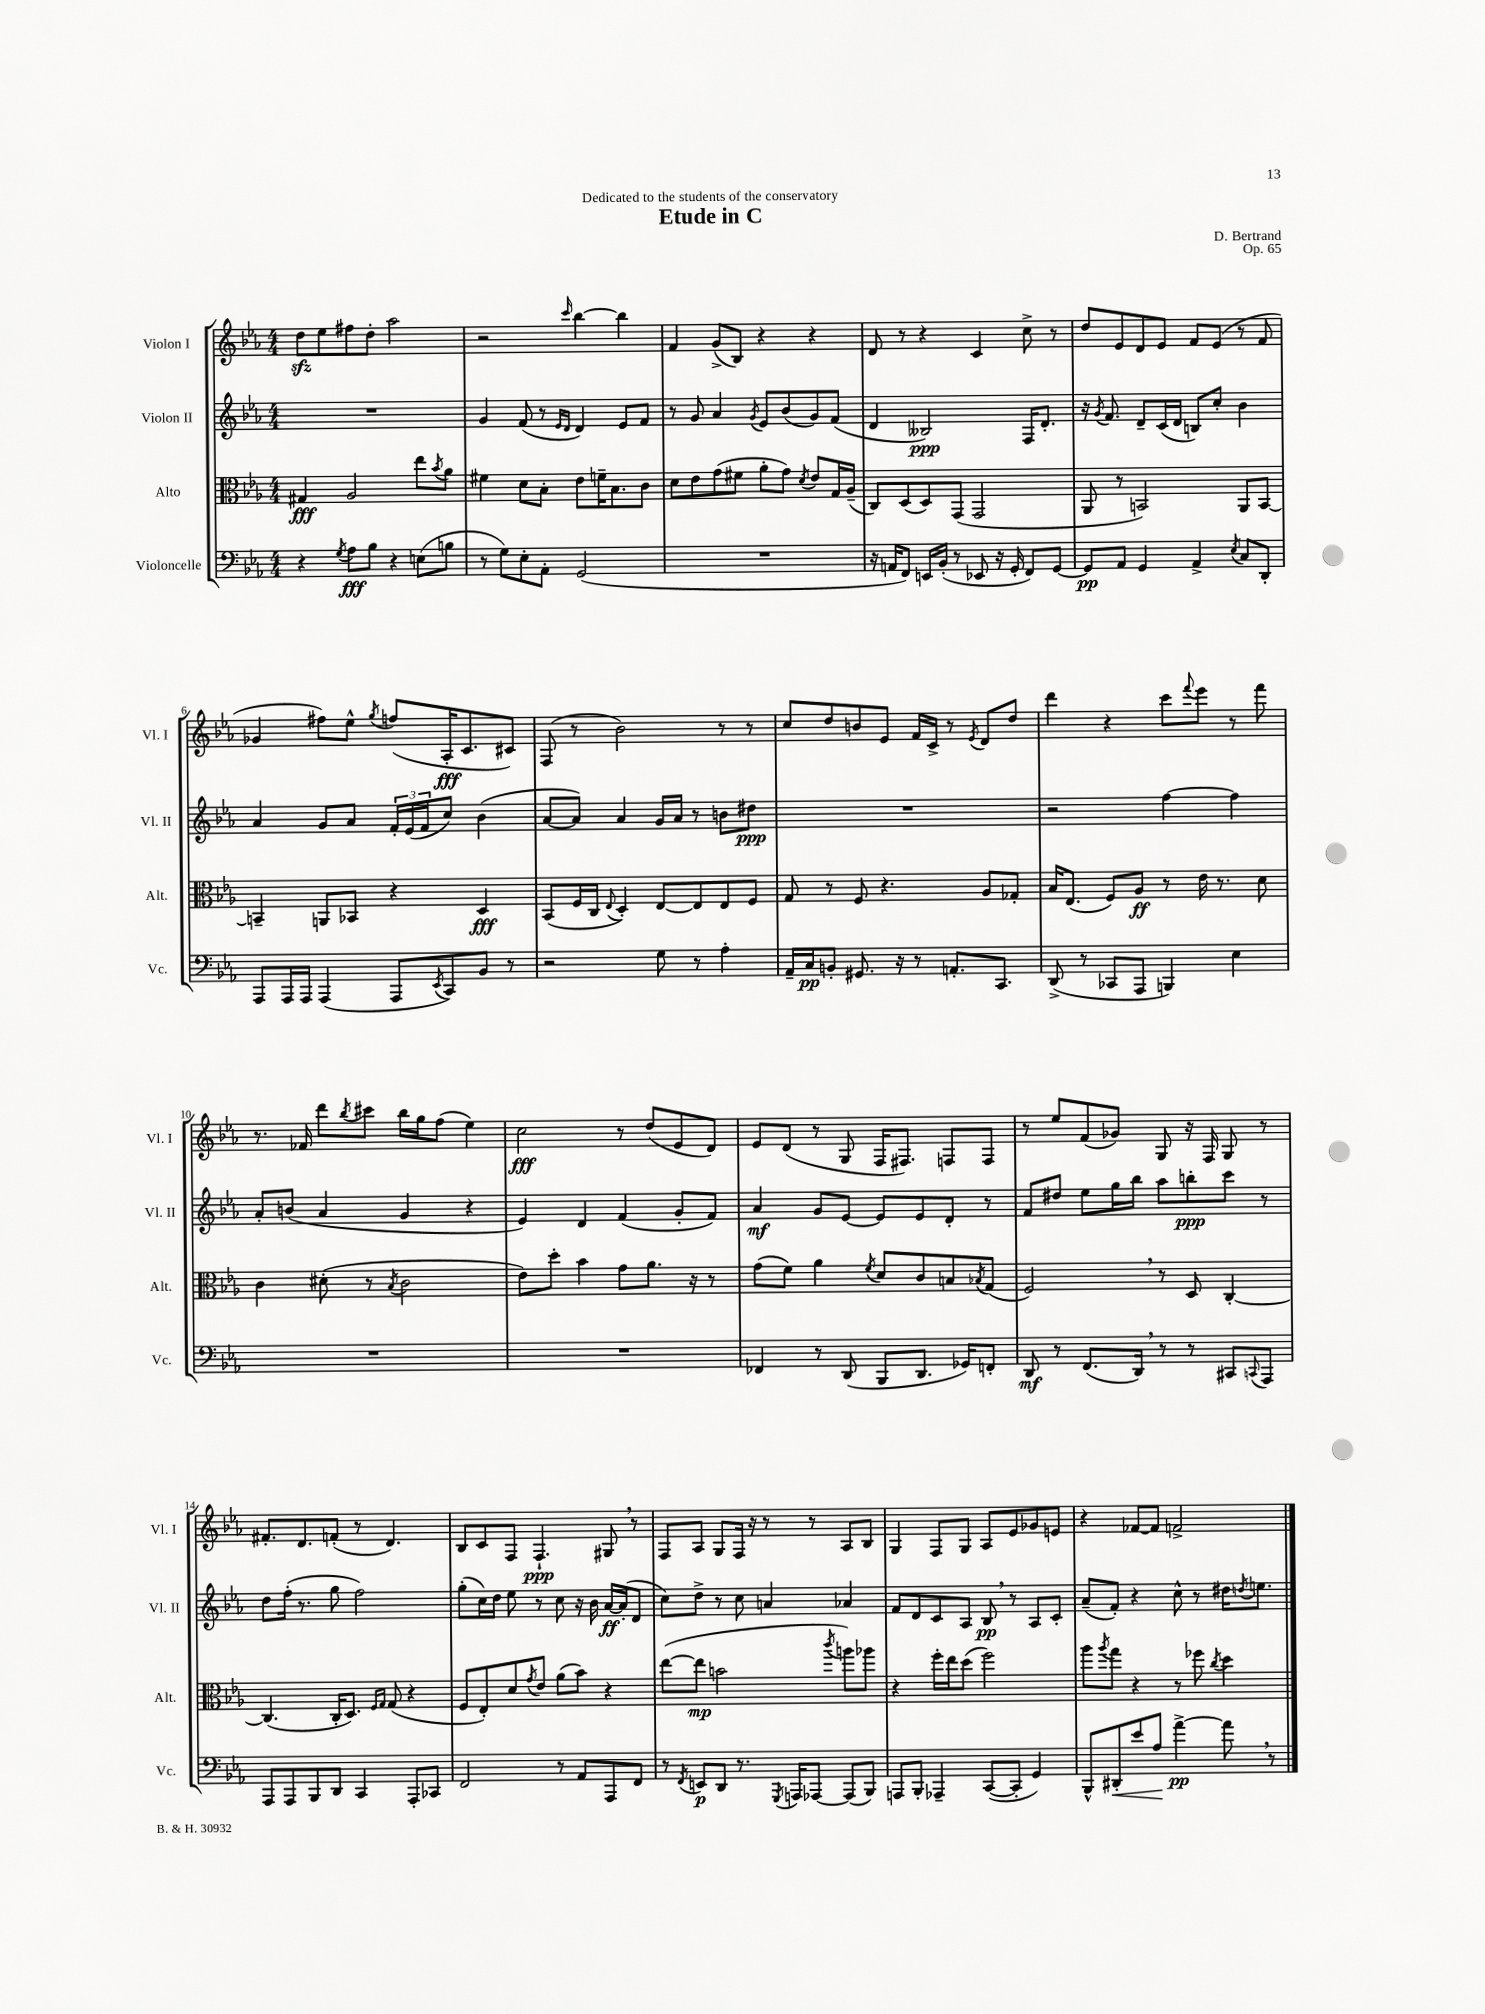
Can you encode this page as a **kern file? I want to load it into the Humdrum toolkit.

**kern	**dynam	**kern	**dynam	**kern	**dynam	**kern	**dynam
*part4	*part4	*part3	*part3	*part2	*part2	*part1	*part1
*staff4	*staff4	*staff3	*staff3	*staff2	*staff2	*staff1	*staff1
*I"Violoncelle	*	*I"Alto	*	*I"Violon II	*	*I"Violon I	*
*I'Vc.	*	*I'Alt.	*	*I'Vl. II	*	*I'Vl. I	*
*clefF4	*	*clefC3	*	*clefG2	*	*clefG2	*
*k[b-e-a-]	*	*k[b-e-a-]	*	*k[b-e-a-]	*	*k[b-e-a-]	*
*M4/4	*	*M4/4	*	*M4/4	*	*M4/4	*
=1	=1	=1	=1	=1	=1	=1	=1
4r	.	4G#X/	fff	1r	.	8ddzz\L	.
.	.	.	.	.	.	8ee-\	.
8qG/	.	.	.	.	.	.	.
8A-\L	fff	2A-/	.	.	.	8ff#X\	.
8B-\J	.	.	.	.	.	8dd'\J	.
4r	.	.	.	.	.	2aa-\	.
(8En\L	.	8ee-\L	.	.	.	.	.
.	.	8qb-/	.	.	.	.	.
8Bn\J	.	8a-\J	.	.	.	.	.
=2	=2	=2	=2	=2	=2	=2	=2
8r	.	4f#X\	.	4g/	.	2r	.
8G\L)	.	.	.	.	.	.	.
8E-'\	.	8d\L	.	(8f/	.	.	.
8AA-'\J	.	8B-'\J	.	8r	.	.	.
.	.	.	.	16qqe-/LL	.	.	.
.	.	.	.	16qqd/JJ	.	16qqccc/	.
(2GG/	.	8e-\L	.	4d/)	.	[4bb-\	.
.	.	16fn~\K	.	.	.	.	.
.	.	8.B-\	.	.	.	.	.
.	.	.	.	8e-/L	.	4bb-\]	.
.	.	8c\J	.	8f/J	.	.	.
=3	=3	=3	=3	=3	=3	=3	=3
1r	.	8d\L	.	8r	.	4f/	.
.	.	8e-\	.	8g/	.	.	.
.	.	(8g\	.	4a-/	.	(8g^/L	.
.	.	8f#X\J	.	.	.	8B-/J)	.
.	.	.	.	8qg/	.	.	.
.	.	8a-'\L	.	8e-/L	.	4r	.
.	.	8g\J)	.	(8b-/	.	.	.
.	.	8qd/	.	.	.	.	.
.	.	8e-/L	.	8g/)	.	4r	.
.	.	16G/L	.	(8f/J	.	.	.
.	.	(16A-~/JJ	.	.	.	.	.
=4	=4	=4	=4	=4	=4	=4	=4
16r	.	8C/L)	.	4d/	.	8d/	.
16AAn/KL	.	.	.	.	.	.	.
8FF/J)	.	(8D/	.	.	.	8r	.
16EEn/LL	.	8D/)	.	2B--X/)	ppp	4r	.
(16BB-'/JJ	.	.	.	.	.	.	.
8r	.	(8GG/J	.	.	.	.	.
8EE-X/	.	2GG/	.	.	.	4c/	.
16r	.	.	.	.	.	.	.
16GG'/	.	.	.	.	.	.	.
8FF/L)	.	.	.	16F/KL	.	8cc^\	.
.	.	.	.	8.d'/J	.	.	.
[8GG/J	.	.	.	.	.	8r	.
=5	=5	=5	=5	=5	=5	=5	=5
8GG/L]	pp	8AA-/	.	16r	.	8dd/L	.
.	.	.	.	8qg/	.	.	.
.	.	.	.	8.f/	.	.	.
8AA-/J	.	8r	.	.	.	8e-/	.
4GG/	.	2BBn/)	.	8d~/L	.	8d/	.
.	.	.	.	(16c/L	.	8e-/J	.
.	.	.	.	16d/JJ	.	.	.
4AA-^/	.	.	.	8Bn/L)	.	8f/L	.
.	.	.	.	8cc'/J	.	(8e-/J	.
8qE-/	.	.	.	.	.	.	.
8C/L	.	8AA-/L	.	4b-\	.	8r	.
8DD'/J	.	[8BB/J	.	.	.	8f/	.
!!LO:LB:g=z
=6	=6	=6	=6	=6	=6	=6	=6
8AAA-/L	.	4BBn~/]	.	4a-/	.	4g-X/	.
16AAA-/L	.	.	.	.	.	.	.
16AAA-/JJ	.	.	.	.	.	.	.
(4AAA-/	.	8AAn/L	.	8g/L	.	8ff#X\L)	.
.	.	8BB-X/J	.	8a-/J	.	8ee-^^\J	.
.	.	.	.	.	.	8qgg/	.
8AAA-/L	.	4r	.	24f'/LL	.	(8ffn/L	.
.	.	.	.	(24e-/	.	.	.
.	.	.	.	24f/J	.	.	.
8qEE-/	.	.	.	.	.	.	.
8CC/)	.	.	.	8cc/J)	.	16A-'/K	fff
.	.	.	.	.	.	8.c/	.
8BB-/J	.	4D/	fff	(4b-\	.	.	.
8r	.	.	.	.	.	8c#X/J)	.
=7	=7	=7	=7	=7	=7	=7	=7
2r	.	(8BB-/L	.	[8a-/L	.	(8F/	.
.	.	16F/L	.	8a-/J])	.	8r	.
.	.	16C/JJ	.	.	.	.	.
.	.	8qqE-/	.	.	.	.	.
.	.	4D'/)	.	4a-/	.	2b-\)	.
8G\	.	[8E-/L	.	16g/LL	.	.	.
.	.	.	.	16a-/JJ	.	.	.
8r	.	8E-/]	.	8r	.	.	.
4A-'\	.	8E-/	.	8bn\L	.	8r	.
.	.	8F/J	.	8dd#X\J	ppp	8r	.
=8	=8	=8	=8	=8	=8	=8	=8
16AA-~/LL	.	8G/	.	1r	.	8cc/L	.
16C/J	pp	.	.	.	.	.	.
8BBn'/J	.	8r	.	.	.	8dd/	.
8.GG#X/	.	8F/	.	.	.	8bn/	.
.	.	4.r	.	.	.	8e-/J	.
16r	.	.	.	.	.	.	.
8r	.	.	.	.	.	16f/LL	.
.	.	.	.	.	.	16c^/JJ	.
8.AAn'/L	.	.	.	.	.	8r	.
.	.	.	.	.	.	8qe-/	.
.	.	8A-/L	.	.	.	8d/L	.
8.CC/J	.	.	.	.	.	.	.
.	.	8G-X'/J	.	.	.	8dd/J	.
=9	=9	=9	=9	=9	=9	=9	=9
(8DD^/	.	16B-/KL	.	2r	.	4ddd\	.
.	.	(8.E-/J	.	.	.	.	.
8r	.	.	.	.	.	.	.
8CC-X/L	.	8F/L)	.	.	.	4r	.
8AAA-/J	.	8A-/J	ff	.	.	.	.
4BBBn/)	.	8r	.	[4ff\	.	8ccc\L	.
.	.	.	.	.	.	8qqfff/	.
.	.	16e-\	.	.	.	8eee-\J	.
.	.	8.r	.	.	.	.	.
4E-\	.	.	.	4ff\]	.	8r	.
.	.	8d\	.	.	.	8fff\	.
!!LO:LB:g=z
=10	=10	=10	=10	=10	=10	=10	=10
1r	.	4c\	.	8a-'/L	.	8.r	.
.	.	.	.	(8bn/J	.	.	.
.	.	.	.	.	.	16f-X/	.
.	.	(8d#X'\	.	4a-/	.	8ddd\L	.
.	.	.	.	.	.	8qbb-/	.
.	.	8r	.	.	.	8ccc#X\J	.
.	.	8qB-/	.	.	.	.	.
.	.	2c\	.	4g/	.	16bb-\LL	.
.	.	.	.	.	.	16gg\J	.
.	.	.	.	.	.	(8ff\J	.
.	.	.	.	4r	.	4ee-\)	.
=11	=11	=11	=11	=11	=11	=11	=11
1r	.	8e-\L)	.	4e-/)	.	2cc\	fff
.	.	8dd'\J	.	.	.	.	.
.	.	4b-\	.	4d/	.	.	.
.	.	8g\L	.	(4f/	.	8r	.
.	.	8.a-\J	.	.	.	(8dd/L	.
.	.	.	.	8g'/L	.	8e-/	.
.	.	16r	.	.	.	.	.
.	.	8r	.	8f/J)	.	8d/J)	.
=12	=12	=12	=12	=12	=12	=12	=12
4FF-X/	.	(8g\L	.	4a-/	mf	8e-/L	.
.	.	8f\J)	.	.	.	(8d/J	.
8r	.	4a-\	.	8g/L	.	8r	.
(8DD/	.	.	.	[8e-/J	.	8G/	.
.	.	8qf/	.	.	.	.	.
8BBB-/L	.	8d/L	.	8e-/L]	.	16F/KL	.
.	.	.	.	.	.	8.F#X/J)	.
8.DD/J	.	8c/	.	8e-/	.	.	.
.	.	8Bn/	.	8d'/J	.	8Fn/L	.
16GG-X/KL)	.	.	.	.	.	.	.
.	.	8qB-X/	.	.	.	.	.
8FFn'/J	.	(8G/J	.	8r	.	8F/J	.
=13	=13	=13	=13	=13	=13	=13	=13
8DD/	mf	2F,/)	.	8f/L	.	8r	.
8r	.	.	.	8dd#X/J	.	8ee-/L	.
(8.FF/L	.	.	.	8ee-\L	.	(8f/	.
.	.	.	.	16gg\L	.	8g-X/J)	.
16DD,/Jk)	.	.	.	16bb-\JJ	.	.	.
8r	.	8r	.	8aa-\L	.	8G/	.
8r	.	8D/	.	8bbn'\	ppp	16r	.
.	.	.	.	.	.	16F/	.
8CC#X/L	.	[4C'/	.	8ccc\J	.	8G/	.
8qqCCn/	.	.	.	.	.	.	.
8AAA-/J	.	.	.	8r	.	8r	.
!!LO:LB:g=z
=14	=14	=14	=14	=14	=14	=14	=14
8AAA-/L	.	(4.C/]	.	8dd\L	.	8.f#X'/L	.
8AAA-/	.	.	.	(16ff'\Jk	.	.	.
.	.	.	.	8.r	.	8.d/	.
8BBB-/	.	.	.	.	.	.	.
8DD/J	.	16C'/KL	.	8gg\	.	(8fn'/J	.
.	.	8.D/J)	.	.	.	.	.
4CC/	.	.	.	2ff\)	.	8r	.
.	.	16qqF/LL	.	.	.	.	.
.	.	16qqG/JJ	.	.	.	.	.
.	.	(8G/	.	.	.	4.d/)	.
8AAA-'/L	.	4r	.	.	.	.	.
8CC-X/J	.	.	.	.	.	.	.
=15	=15	=15	=15	=15	=15	=15	=15
2FF/	.	8F/L	.	(8gg'\L	.	8B-/L	.
.	.	8E-'/)	.	16cc\L)	.	8c/	.
.	.	.	.	16dd\JJ	.	.	.
.	.	8d/	.	8ee-\	.	8F/J	.
.	.	8qg/	.	.	.	.	.
.	.	8e-/J	.	8r	.	4.F`/	ppp
8r	.	(8a-\L	.	8cc\	.	.	.
8AA-/L	.	8b-\J)	.	16r	.	.	.
.	.	.	.	16b-\	.	.	.
8AAA-/	.	4r	.	[16a-/LL	ff	8G#X,/	.
.	.	.	.	(16a-'/J]	.	.	.
8FF/J	.	.	.	8d/J	.	8r	.
=16	=16	=16	=16	=16	=16	=16	=16
8r	.	([8ee-\L	.	8cc\L)	.	8F/L	.
8qFF/	.	.	.	.	.	.	.
8EEn/L	p	8ee-\J]	mp	8dd^\J	.	8A-/J	.
8DD/J	.	2bn\	.	8r	.	8G/L	.
8.r	.	.	.	8cc\	.	16F/Jk	.
.	.	.	.	.	.	16r	.
.	.	.	.	4an/	.	8r	.
8qGGG/	.	.	.	.	.	.	.
16AAAn/KL	.	.	.	.	.	.	.
[8AAA-X/J	.	.	.	.	.	8r	.
.	.	8qccc/	.	.	.	.	.
(8AAA-/L]	.	8aan\L)	.	4a-X/	.	8A-/L	.
8BBB-/J)	.	8aa-X\J	.	.	.	8B-/J	.
=17	=17	=17	=17	=17	=17	=17	=17
8AAAn/L	.	4r	.	8f/L	.	4G/	.
8BBB-'/J	.	.	.	8d/	.	.	.
4AAA-X~/	.	16ff'\LL	.	8c/	.	8F/L	.
.	.	16ee-\J	.	.	.	.	.
.	.	(8dd\J	.	8A-/J	.	8G/J	.
([8CC/L	.	2ff\)	.	8B-,/	pp	8A-/L	.
8CC'/J]	.	.	.	8r	.	8e-/	.
4GG/)	.	.	.	8A-/L	.	8g-X/	.
.	.	.	.	8c'/J	.	8en/J	.
=18	=18	=18	=18	=18	=18	=18	=18
8BBB-^^/L	.	8aa-\L	.	(8a-~/L	.	4r	.
.	.	8qaa-/	.	.	.	.	.
!	!LO:HP:b	!	!	!	!	!	!
8DD#X'/	<	8gg\J	.	8f'/J)	.	.	.
8e-/	.	4r	.	4r	.	[8f-X/L	.
8A-/J	.	.	.	.	.	8f-/J]	.
[4a-^\	[ pp	8r	.	8cc^^\	.	2fn^/	.
.	.	8ff-X\	.	8r	.	.	.
.	.	8qcc/	.	.	.	.	.
8a-,\]	.	4dd\	.	16dd#X\KL	.	.	.
.	.	.	.	8qddn/	.	.	.
.	.	.	.	8.een\J	.	.	.
8r	.	.	.	.	.	.	.
==	==	==	==	==	==	==	==
*-	*-	*-	*-	*-	*-	*-	*-
